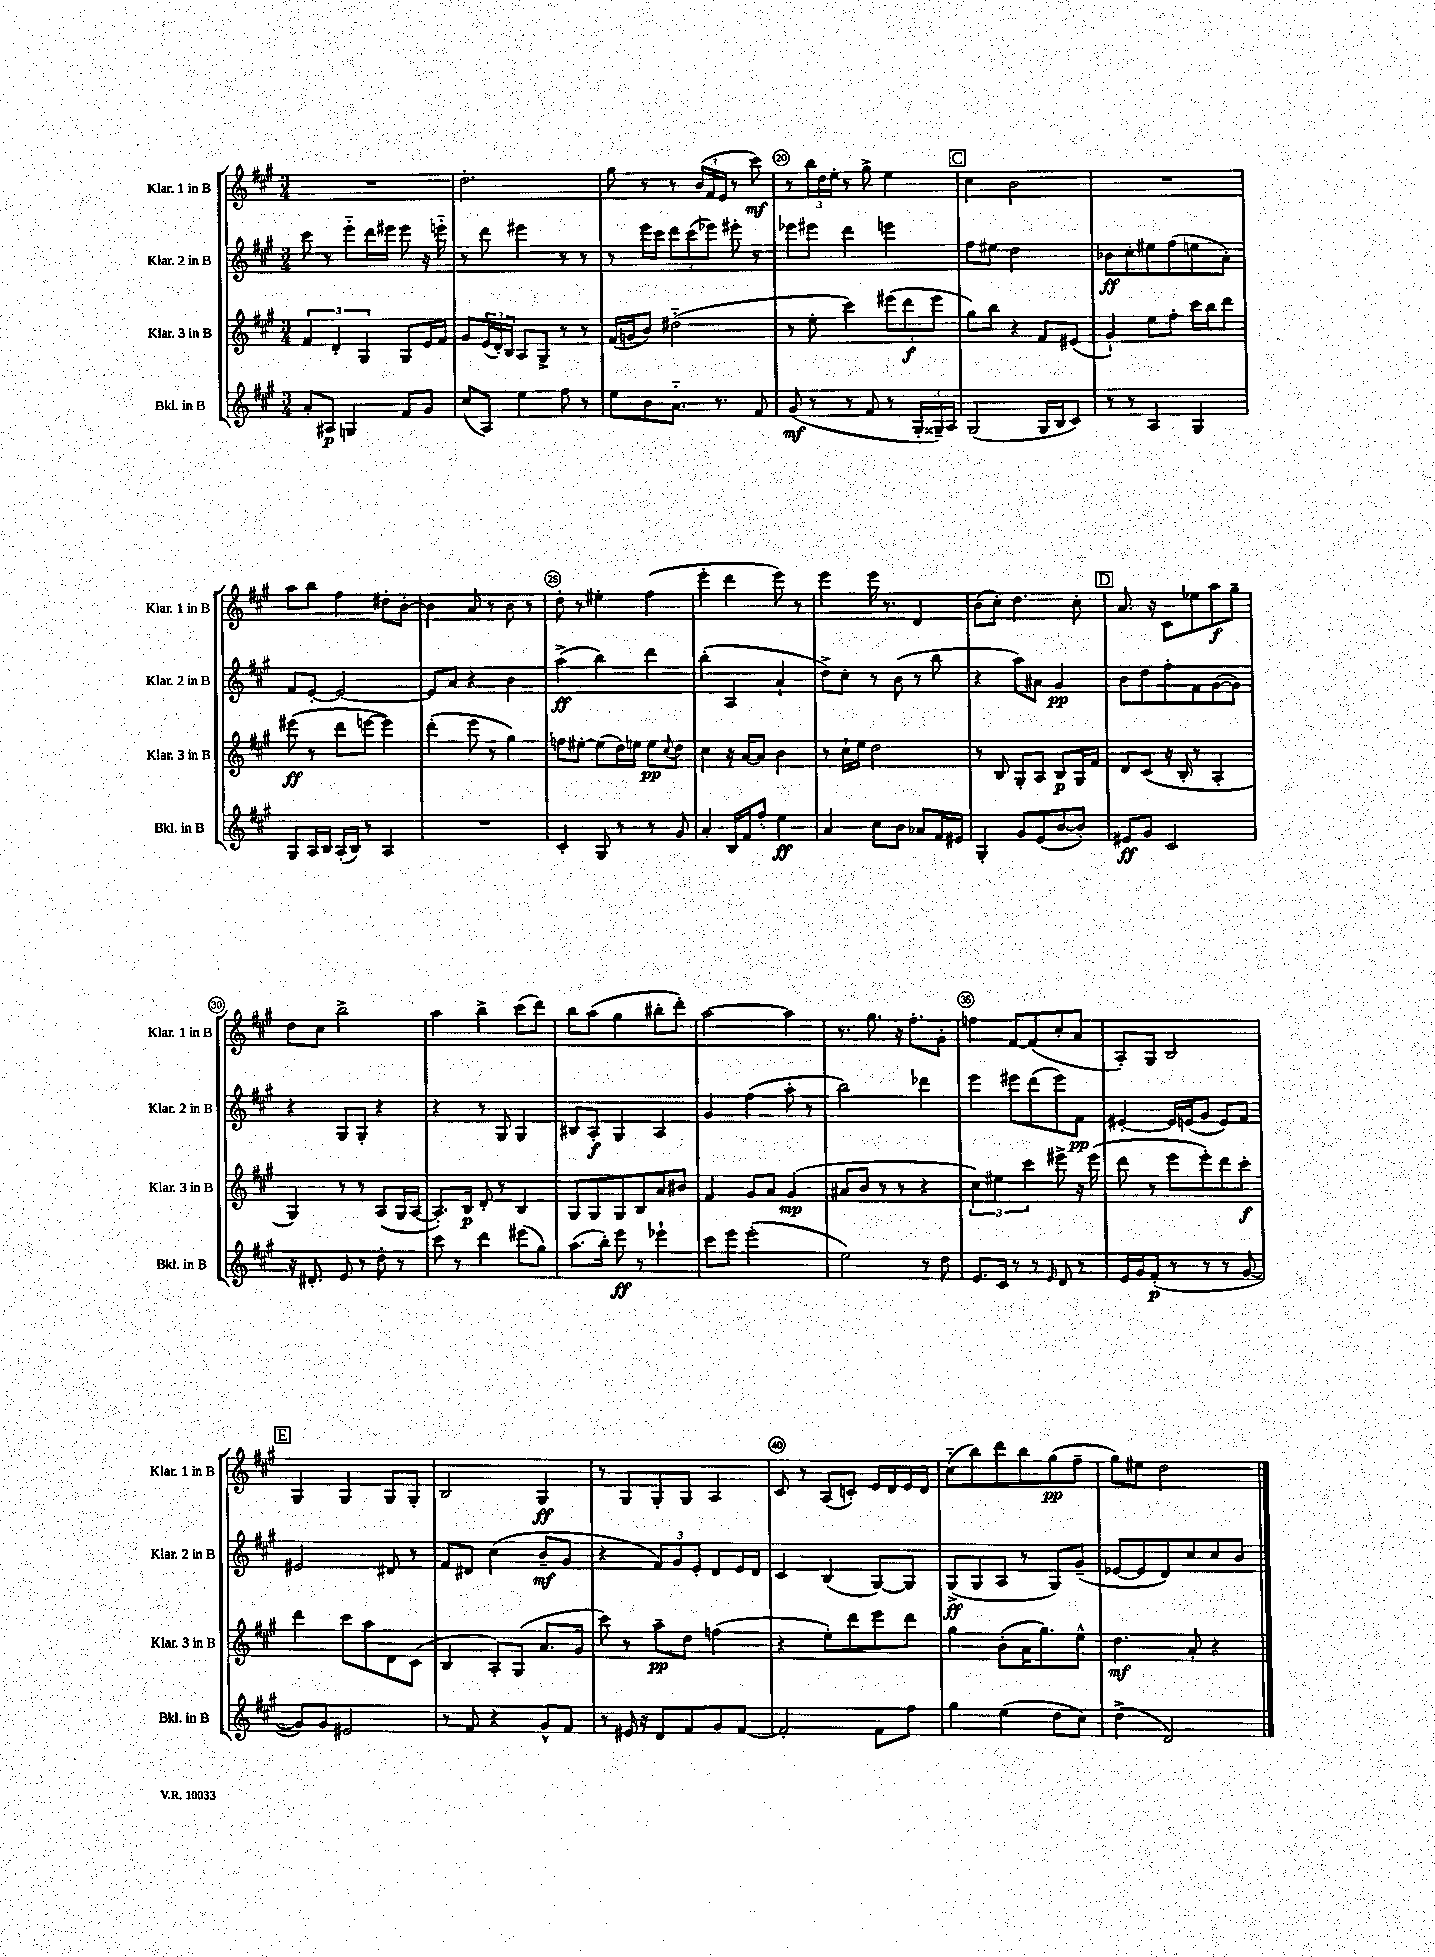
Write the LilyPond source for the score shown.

<<
\new StaffGroup <<
\new Staff = "s0" \with { instrumentName = "Klar. 1 in B" shortInstrumentName = "Klar. 1 in B" } {
    \clef treble \key a \major \numericTimeSignature \time 3/4
    R2. |
    d''2.-. |
    gis''8 r8 r8 \tuplet 3/2 { b'16( fis'16 e'16 } r8 cis'''8\mf) |
    r8 \tuplet 3/2 { b''16 d''16 e''16-. } r8 gis''8-> e''4 |
    \mark \markup { \box "C" } cis''4 b'2 |
    R2. |
    a''8 b''8 fis''4 dis''8-. b'8~-. |
    b'4 a'8 r8 b'8 r8 |
    d''8-. r8 eis''4-. fis''4( |
    e'''4-. d'''4 e'''8) r8 |
    e'''4 e'''16 r8. d'4 |
    b'8( cis''8-.) d''4. cis''8-. |
    \mark \markup { \box "D" } a'8. r16 cis'8 ees''8 a''8\f gis''8-- |
    d''8 cis''8 b''2-> |
    a''4 b''4-> cis'''8( d'''8) |
    b''8 a''8( gis''4 bis''8-. d'''8-.) |
    a''2~ a''4 |
    r8. gis''8. r16 fis''8.-. gis'8-. |
    f''4 fis'8~ fis'8( cis''8-. a'8 |
    a8-.) gis8 b2 |
    \mark \markup { \box "E" } gis4 gis4 gis8 gis8-. |
    b2 gis4\ff |
    r8 gis8 gis8-. gis8 a4 |
    cis'8 r8 a8( c'8-.) e'16 d'16 e'16 d'16 |
    cis''8-_( b''8) d'''8 b''8 gis''8\pp( fis''8-- |
    gis''8) eis''8 d''2 \bar "|." |
}
\new Staff = "s1" \with { instrumentName = "Klar. 2 in B" shortInstrumentName = "Klar. 2 in B" } {
    \clef treble \key a \major \numericTimeSignature \time 3/4
    cis'''8 r8 e'''8-_ d'''16 eis'''16 eis'''8 r16 e'''16-_ |
    r8 d'''8 eis'''4 r8 r8 |
    r8 e'''16 cis'''16 \tuplet 3/2 { d'''8 cis'''8( ees'''8) } eis'''8-. r8 |
    ees'''8 eis'''8 d'''4 e'''4 |
    \mark \markup { \box "C" } fis''8 eis''8 d''2 |
    bes'8\ff cis''8-. eis''8 fis''8( e''8 a'8-.) |
    fis'8 e'8~-. e'2~ |
    e'8 a'8 r4 b'4 |
    a''4->\ff( b''4) d'''4 |
    b''4-.( a4 a'4-! |
    d''8->) cis''8-. r8 b'8( r8 b''8 |
    r4 a''8) ais'8 gis'4\pp |
    \mark \markup { \box "D" } b'8 d''8 fis''8-. fis'8 gis'8~( gis'8) |
    r4 gis8 gis8-. r4 |
    r4 r8 gis8 gis4 |
    bis8 a8-.\f gis4 a4 |
    gis'4 fis''4( a''8-. r8 |
    b''2) des'''4 |
    e'''4 eis'''8 d'''8( eis'''8) fis'8\pp |
    eis'4~-. eis'16 e'16( gis'8 e'8) fis'8 |
    \mark \markup { \box "E" } eis'2 dis'8 r8 |
    fis'8 dis'8 cis''4( b'8--\mf gis'8 |
    r4 \tuplet 3/2 { fis'8) gis'8 e'8-. } d'8 e'16 d'16 |
    cis'4 b4( gis8~) gis8 |
    gis8->\ff( gis8 a8 r8 gis8) gis'8--( |
    ees'8~ ees'8 d'8) cis''8 cis''8 b'8 \bar "|." |
}
\new Staff = "s2" \with { instrumentName = "Klar. 3 in B" shortInstrumentName = "Klar. 3 in B" } {
    \clef treble \key a \major \numericTimeSignature \time 3/4
    \tuplet 3/2 { fis'4 d'4-. gis4 } gis8 e'16 fis'16 |
    gis'8 \tuplet 3/2 { e'16( d'16-.) b16 } a8 gis8-> r8 r8 |
    fis'16( g'16 b'8) dis''2-_( |
    r8 e''8-. cis'''4) \tuplet 3/2 { eis'''8( d'''8\f eis'''8 } |
    \mark \markup { \box "C" } gis''8) b''8 r4 fis'8 eis'8( |
    gis'4-!) e''8 fis''8-. cis'''16 b''16 d'''8 |
    eis'''8\ff( r8 d'''8 e'''8~ e'''4) |
    d'''4-.( e'''8 r8 gis''4) |
    f''8 eis''8~-. eis''8( d''16) e''16 e''8\pp \appoggiatura { cis''8 } d''8 |
    cis''4 r16 a'16~ a'8 b'4 |
    r8 cis''16-! e''16 d''2 |
    r8 b8 gis8-. a8 b8\p gis16 fis'16 |
    \mark \markup { \box "D" } d'8 cis'8( r16 b16-. r8 a4-. |
    gis4) r8 r8 a8( gis16 a16~ |
    a8.-.) b16\p d'8-. r8 b4 |
    gis8 gis8 gis8 b8 a'8 bis'8 |
    fis'4 gis'8 a'8 gis'4\mp( |
    ais'8 b'8 r8 r8 r4 |
    \tuplet 3/2 { cis''4) eis''4 cis'''4 } eis'''8-> r16 eis'''16( |
    d'''8 r8 e'''8 e'''8-.) d'''8 cis'''8-.\f |
    \mark \markup { \box "E" } d'''4 cis'''8 a''8 d'8 cis'8( |
    b4 a8-.) gis8( a'8. gis'16 |
    cis'''8) r8 a''8--\pp d''8 f''4( |
    r4 e''8-.) d'''8 e'''8 d'''8 |
    gis''4 b'8-.( a'16 gis''8.) e''8-^ |
    d''4.\mf a'8-. r4 \bar "|." |
}
\new Staff = "s3" \with { instrumentName = "Bkl. in B" shortInstrumentName = "Bkl. in B" } {
    \clef treble \key a \major \numericTimeSignature \time 3/4
    a'8-. ais8\p g4 fis'8 gis'8 |
    cis''8( a8) e''4 fis''8 r8 |
    e''8 b'8 a'8.-_ r8. fis'8 |
    gis'8\mf( r8 r8 fis'8 r8 \tuplet 3/2 { gis16-. gisis16--) a16 } |
    \mark \markup { \box "C" } gis2( gis16 b16 cis'8) |
    r8 r8 a4 gis4 |
    gis8 a16 b16 a16-.( b16) r8 a4 |
    R2. |
    cis'4-. gis8 r8 r8 gis'8 |
    a'4-. b16 fis'16 fis''8-. e''4\ff |
    a'4 cis''8 b'8 aes'8 fis'16 eis'16 |
    gis4-. gis'8 e'8( b'8~ b'8-.) |
    \mark \markup { \box "D" } eis'8\ff gis'8 cis'2 |
    r16 dis'8.-. e'8 r8 d''8-. r8 |
    cis'''8 r8 d'''4 eis'''8( gis''8) |
    a''8.( b''16-.) e'''8\ff r8 ees'''4-! |
    cis'''8 e'''8 e'''2-.( |
    e''2) r8 d''8 |
    e'8. cis'16 r8 r8 \grace { e'16 } d'8 r8 |
    e'16 gis'16 fis'8-.\p( r8 r8 r8 gis'8~ |
    \mark \markup { \box "E" } gis'8) gis'8 eis'2 |
    r8 fis'8 r4 gis'8-^ fis'8 |
    r8 eis'16 r16 d'8 fis'8 gis'8 fis'8~ |
    fis'2-. fis'8 fis''8 |
    gis''4 e''4( d''8 cis''8) |
    d''4->( d'2) \bar "|." |
}
>>
>>
\layout { \context { \Score currentBarNumber = #17 \override BarNumber.break-visibility = ##(#f #t #t) barNumberVisibility = #(every-nth-bar-number-visible 5) \override BarNumber.stencil = #(make-stencil-circler 0.1 0.3 ly:text-interface::print) } }
